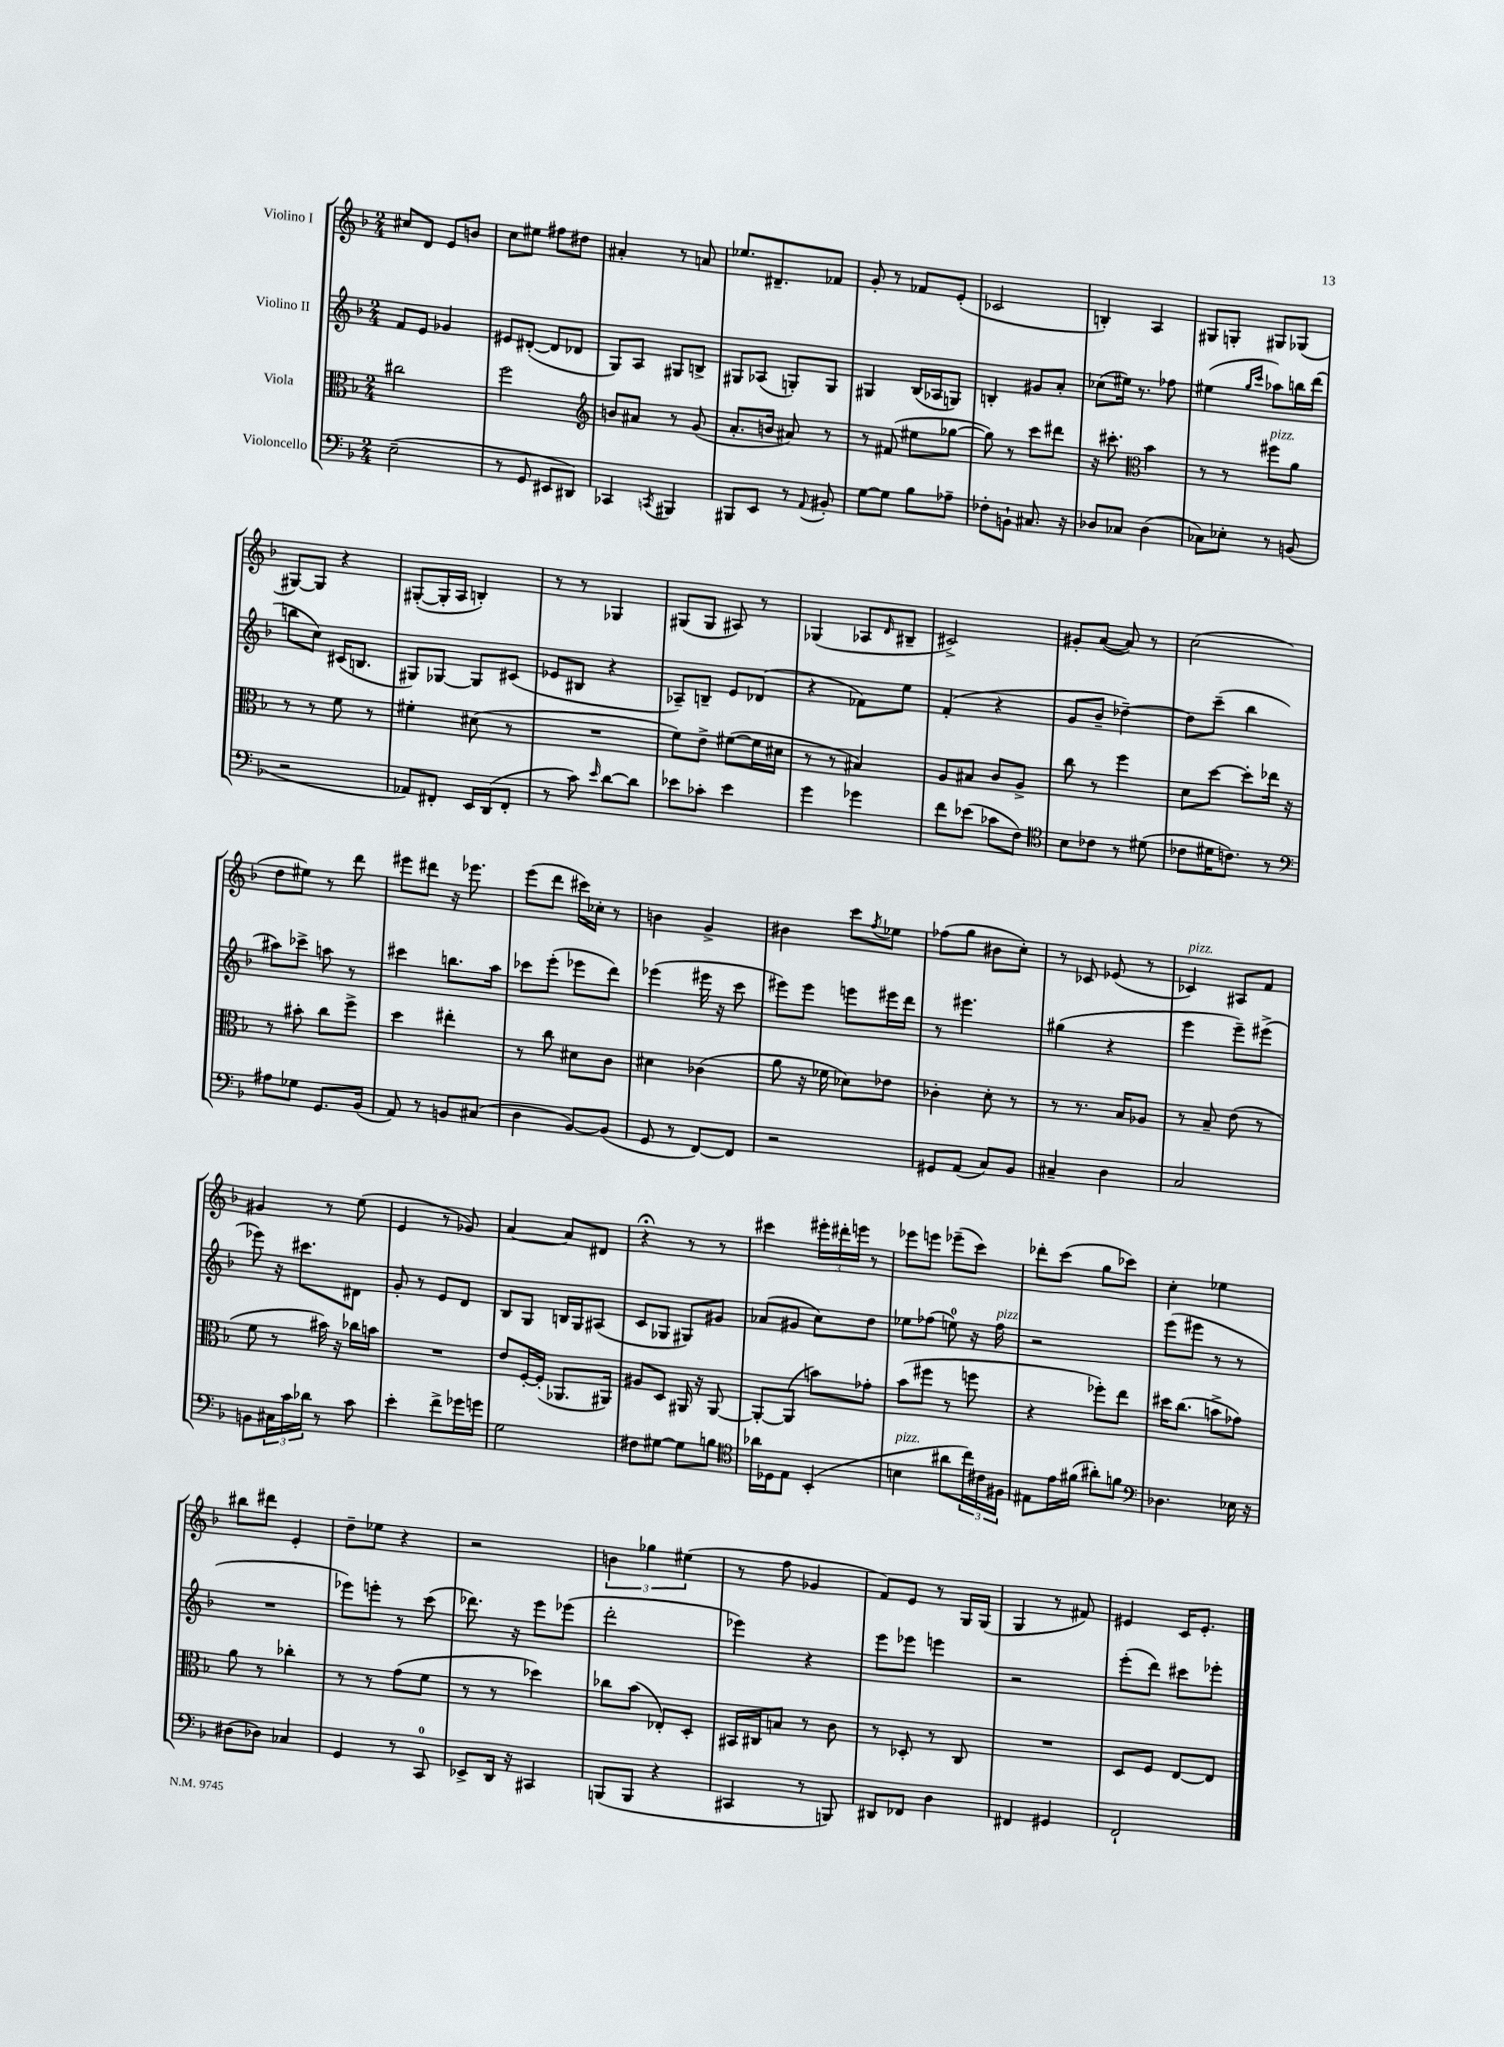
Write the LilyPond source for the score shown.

<<
\new StaffGroup <<
\new Staff = "s0" \with { instrumentName = "Violino I" } {
    \clef treble \key f \major \numericTimeSignature \time 2/4
    cis''8 d'8 e'8 b'8 |
    c''8 eis''8 fis''8 dis''8 |
    ais'4-. r8 a'8 |
    ees''8. dis'8.-- fes'8 |
    g'8-. r8 fes'8 e'8-.( |
    ces'2 |
    b4-.) a4 |
    gis8 g8-. gis8 ges8( |
    gis8~) gis8 r4 |
    gis8~-.( gis16-. a16 b4-.) |
    r8 r8 ges4 |
    gis8( gis8 ais8) r8 |
    ges4( aes8 \grace { d'16 } bis8-- |
    cis'2->) |
    gis'8-. a'8~( a'8) r8 |
    c''2( |
    d''8 eis''8) r8 d'''8 |
    eis'''8 dis'''8 r16 ees'''8. |
    e'''8( d'''8 cis'''16) ces''16-. r8 |
    b'4 g'4-> |
    bis'4 c'''8 \acciaccatura { f''8 } ees''8 |
    fes''8( g''8 bis'8 c''8-.) |
    r8 ces'8 ees'8( r8 |
    ces'4^\markup { \italic "pizz." }) ais8 f'8 |
    gis'4 r8 e''8( |
    e'4 r8 ges'8) |
    a'4~ a'8 dis'8 |
    r4\fermata r8 r8 |
    cis'''4 \tuplet 3/2 { eis'''16-. dis'''16-. e'''16 } r8 |
    ees'''8 e'''8 ees'''8--( c'''8) |
    des'''8-. c'''8( g''8 ces'''8) |
    c''4-. ees''4 |
    bis''8 dis'''8 e'4-. |
    d''8-- ees''8 r4 |
    r2 |
    \tuplet 3/2 { b'4 ges''4 eis''4( } |
    r8 f''8 ges'4 |
    f'8) e'8 r8 g16 g16( |
    g4 r8 fis'8) |
    eis'4 c'16 eis'8.-. \bar "|." |
}
\new Staff = "s1" \with { instrumentName = "Violino II" } {
    \clef treble \key f \major \numericTimeSignature \time 2/4
    f'8 e'8 ges'4 |
    eis'8 dis'8~-.( dis'8 des'8 |
    g8) a8 gis8 b8-> |
    gis8 aes8( g8-.) g8 |
    gis4 bes16( aes16 g8) |
    b4-. gis'8 a'8-. |
    ces''8( eis''16) r8. fes''8 |
    eis''4( \grace { g''16 c'''16 } aes''8) b''16 d'''16( |
    b''8 c''8) cis'16( b8. |
    gis8) ges8~ ges8 cis'8( |
    ees'8 bis8 r4 |
    aes8--) b8-- e'8 des'8( |
    r4 fes'8) e''8 |
    f'4-.( r4 |
    g'8 bes'8-- des''4~--) |
    des''8 c'''8--( bes''4 |
    ais''8) ces'''8-> a''8 r8 |
    cis'''4 b''8. a''16 |
    ces'''8 e'''8-.( ees'''8 d'''8) |
    ees'''4( eis'''16 r16 c'''8 |
    eis'''8) eis'''8 e'''8 eis'''16 d'''16 |
    r8 eis'''4. |
    gis''4( r4 |
    e'''4 e'''8--) eis'''8->( |
    ees'''8) r16 cis'''8. dis'8 |
    g'8-. r8 e'8 d'8 |
    bes8 g8 b16 g16 ais8( |
    c'8 ges8 gis8) gis'8 |
    aes'8( gis'8 c''8) d''8 |
    ees''8 fes''8( e''8-0) r16 fes''16^\markup { \italic "pizz." } |
    r2 |
    e'''8( eis'''8 r8 r8 |
    R2 |
    ees'''8) e'''8-. r8 c'''8( |
    des'''8.) r16 e'''8 ees'''8( |
    d'''2-. |
    ees'''4) r4 |
    e'''8 ees'''8 e'''4 |
    r2 |
    e'''8-.( d'''8) cis'''8 ees'''8-. \bar "|." |
}
\new Staff = "s2" \with { instrumentName = "Viola" } {
    \clef alto \key f \major \numericTimeSignature \time 2/4
    cis''2 |
    f''2 |
    \clef treble b'8 ais'8 r8 g'8( |
    a'8.-. b'16 ais'8) r8 |
    r8 fis'8( eis''8 ges''8~ |
    ges''8) r8 c'''8 dis'''8 |
    r16 cis'''8.-. \clef alto bes'4 |
    r8 r8 fis''8^\markup { \italic "pizz." } a'8 |
    r8 r8 f'8 r8 |
    fis'4-. dis'8( r8 |
    R2 |
    f'8) e'8-> fis'8~( fis'16 dis'16 |
    r8 r8 bis4) |
    a8 bis8 c'8 a8-> |
    c''8 r8 f''4 |
    d'8 d''8~ d''8-. ees''16 r16 |
    r8 bis'8-. c''8 f''8-> |
    d''4 eis''4-. |
    r8 c''8 dis'8 c'8 |
    dis'4 ces'4( |
    a'8 r16 fes'16 des'8) ees'8 |
    ces'4-. d'8-. r8 |
    r8 r8. bes16 aes8 |
    r8 bes8-- e'8( r8 |
    f'8 r8 bis'16) r16 ces''16 b'16 |
    R2 |
    e'8 f16~-. f16-.( aes,8. ais,16) |
    ais8 d8 ais,16 r16 ais,8~ |
    ais,8~-. ais,8( b'8) ges'8-. |
    bes'8( fis''8 r8 f''8 |
    r4 fes''8-.) e''8 |
    dis''16 c''8.( b'8-> ges'8) |
    a'8 r8 ces''4-. |
    r8 r8 g'8( f'8 |
    r8 r8 des''4) |
    ces''8 bes'8( ees8-.) d8-. |
    bis,16 cis16 b8 r8 c'8 |
    r8 des8-. r8 c8 |
    R2 |
    d8 f8 e8~ e8 \bar "|." |
}
\new Staff = "s3" \with { instrumentName = "Violoncello" } {
    \clef bass \key f \major \numericTimeSignature \time 2/4
    e2--( |
    r8 g,8 eis,8 dis,8) |
    ces,4 \acciaccatura { c,8 } bis,,4 |
    bis,,8 e,8 r8 \appoggiatura { a,8 } bis,8-. |
    g8~ g8 bes8 aes8-- |
    fes8-. b,8-! cis8. r16 |
    des8 ces8 des4( |
    ces8) ees8-. r8 b,8( |
    r2 |
    aes,8) fis,8-. e,16 d,16( fis,8-. |
    r8 c'8) \grace { e'16 } d'8~ d'8 |
    ees'8 ces'8-. ees'4 |
    g'4 ges'4 |
    f'8 ees'8( ces'8 f8) |
    \clef tenor bes8 ces'8 r8 dis'8( |
    ces'8 dis'16 c'8.) r8 |
    \clef bass ais8 ges8 g,8. bes,16( |
    a,8) r8 b,8 cis8( |
    d4 bes,8~) bes,8( |
    g,8 r8 f,8~) f,8 |
    r2 |
    gis,8 a,8( c8) bes,8 |
    cis4-- d4 |
    c2 |
    b,8 \tuplet 3/2 { cis16 c'16 des'16 } r8 c'8 |
    e'4-. f'8-> ges'16 g'16 |
    g2 |
    fis8 gis8~ gis8 b8 |
    \clef tenor aes'16 des16 e8 bes,4-.( |
    b4^\markup { \italic "pizz." } ais'8 \tuplet 3/2 { c''16) cis'16 fis16 } |
    eis8 e'16 fis'16( ais'8-.) f'8 |
    \clef bass des4. ees16 r16 |
    dis8( des8) ces4 |
    g,4 r8 c,8-0 |
    ees,8-> d,16 r16 cis,4 |
    b,,8( b,,8 r4 |
    cis,4 r8 b,,8) |
    dis,8 fes,8 d4 |
    fis,4 gis,4 |
    f,2-! \bar "|." |
}
>>
>>
\layout { \context { \Score \remove "Bar_number_engraver" } }
